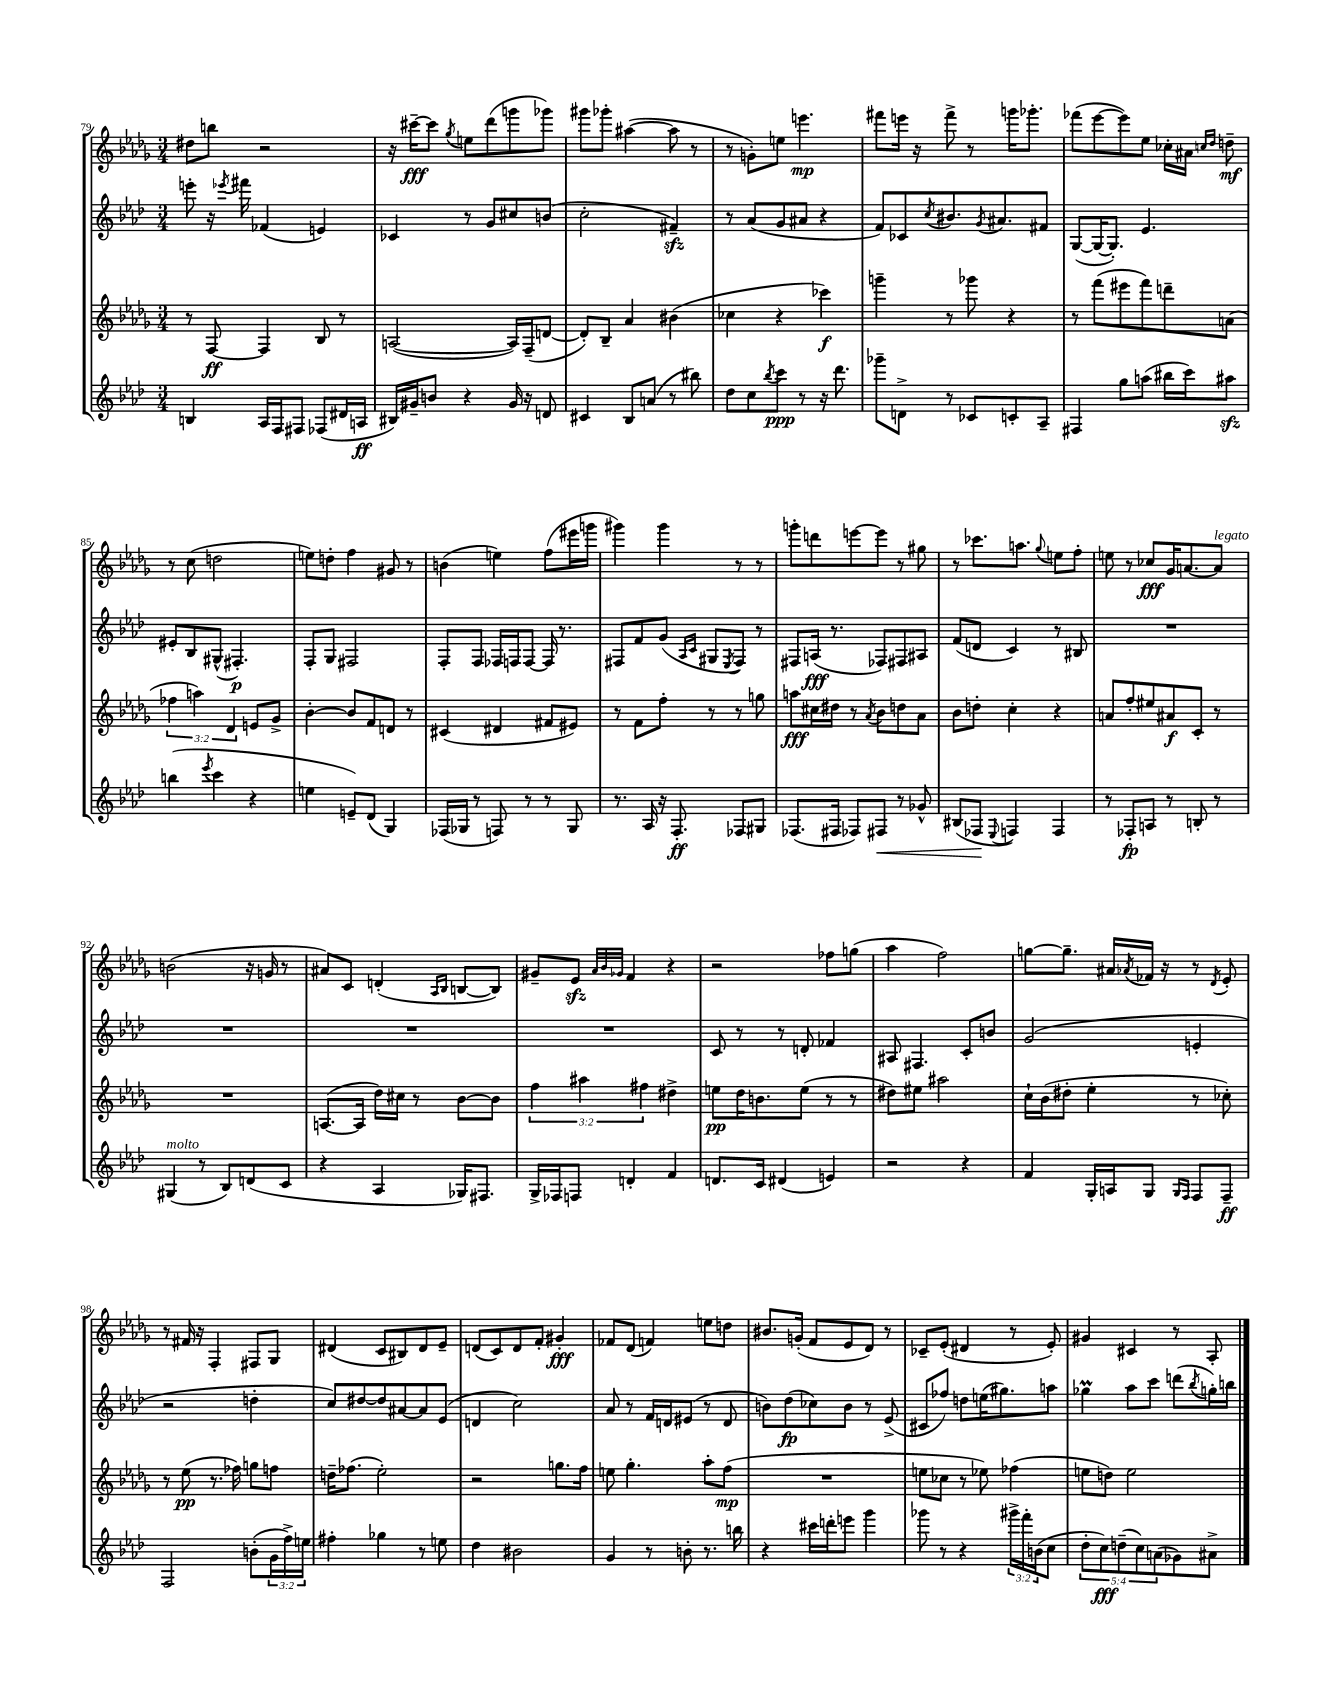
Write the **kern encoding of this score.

**kern	**dynam	**kern	**dynam	**kern	**dynam	**kern	**dynam
*part4	*part4	*part3	*part3	*part2	*part2	*part1	*part1
*staff4	*staff4	*staff3	*staff3	*staff2	*staff2	*staff1	*staff1
*clefG2	*	*clefG2	*	*clefG2	*	*clefG2	*
*k[b-e-a-d-]	*	*k[b-e-a-d-g-]	*	*k[b-e-a-d-]	*	*k[b-e-a-d-g-]	*
*M3/4	*	*M3/4	*	*M3/4	*	*M3/4	*
=79	=79	=79	=79	=79	=79	=79	=79
4Bn/	.	8r	.	8eeen'\	.	8dd#X\L	.
.	.	[8F/	ff	16r	.	8bbn\J	.
.	.	.	.	8qeee-X/	.	.	.
.	.	.	.	16fff#X\	.	.	.
16A-/LL	.	4F/]	.	(4f-X/	.	2r	.
16F/J	.	.	.	.	.	.	.
8F#X/J	.	.	.	.	.	.	.
(8F-X/L	.	8B-/	.	4en/)	.	.	.
16d#X/L	.	8r	.	.	.	.	.
16An/JJ	ff	.	.	.	.	.	.
=80	=80	=80	=80	=80	=80	=80	=80
16B#X/LL)	.	([2An/	.	4c-X/	.	16r	.
16g#X~/J	.	.	.	.	.	[16ccc#X~\KL	fff
8bn/J	.	.	.	.	.	8ccc#\J]	.
.	.	.	.	.	.	8qgg-/	.
4r	.	.	.	8r	.	8een\L	.
.	.	.	.	8g/L	.	(8ddd-\	.
16g#/	.	16A/LL])	.	8cc#X/	.	8gggn\	.
16r	.	(16F~/J	.	.	.	.	.
8dn/	.	[8dn/J	.	(8bn/J	.	8ggg-X\J)	.
=81	=81	=81	=81	=81	=81	=81	=81
4c#X/	.	8d'/L])	.	2cc'\	.	8ggg#X\L	.
.	.	8B-~/J	.	.	.	8ggg-X'\J	.
8B-/L	.	4a-/	.	.	.	([4aa#X\	.
(8an/J	.	.	.	.	.	.	.
8r	.	(4b#X\	.	4f#Xzz~/)	.	8aa#\]	.
8bb#X\)	.	.	.	.	.	8r	.
=82	=82	=82	=82	=82	=82	=82	=82
8dd-\L	.	4cc-X\	.	8r	.	8r	.
8cc\	.	.	.	(8a-/L	.	8gn'\L)	.
8qbb-/	.	.	.	.	.	.	.
8ccc\J	ppp	4r	.	8g/	.	8een\J	.
8r	.	.	.	8a#X/J	.	4.eeen\	mp
16r	.	4ccc-X\)	f	4r	.	.	.
8.ddd-\	.	.	.	.	.	.	.
=83	=83	=83	=83	=83	=83	=83	=83
8ggg-X~\L	.	4gggn~\	.	8f/L)	.	8fff#X\L	.
8dn^\J	.	.	.	8c-X/	.	16eeen\Jk	.
.	.	.	.	.	.	16r	.
.	.	.	.	8qcc/	.	.	.
8r	.	8r	.	8.b#X/	.	8fff#^\	.
8c-X/L	.	8ggg-X\	.	.	.	8r	.
.	.	.	.	8qg/	.	.	.
.	.	.	.	8.a#X/	.	.	.
8cn'/	.	4r	.	.	.	16gggn\KL	.
.	.	.	.	.	.	8.ggg-X'\J	.
8A-~/J	.	.	.	8f#X/J	.	.	.
=84	=84	=84	=84	=84	=84	=84	=84
4F#X/	.	8r	.	([8G/L	.	(8fff-X\L	.
.	.	(8fff\L	.	16G/K_	.	[8eee-\	.
.	.	.	.	8.G'/J])	.	.	.
8gg\L	.	8eee#X\	.	.	.	8eee-\])	.
(8aan\J	.	8fff\)	.	4.e-/	.	8ee-\J	.
16bb#X\LL	.	8dddn~\	.	.	.	16cc-X'\LL	.
16ccc\J)	.	.	.	.	.	16a#X\JJ	.
.	.	.	.	.	.	16qqccn/LL	.
.	.	.	.	.	.	16qqdd-/JJ	.
8aa#Xzz\J	.	(8an\J	.	.	.	8ddn~\	mf
!!LO:LB:g=z
=85	=85	=85	=85	=85	=85	=85	=85
(4bbn\	.	6ff-X\	.	8e#X'/L	.	8r	.
.	.	.	.	8B-/	.	(8cc\	.
.	.	6aan\)	.	.	.	.	.
8qeee-/	.	.	.	.	.	.	.
4ccc\	.	.	.	(8G#X^^/J	.	2ddn\	.
.	.	6d-/	.	.	.	.	.
.	.	.	.	4.F#X'/)	p	.	.
4r	.	8en/L	.	.	.	.	.
.	.	8g-^/J	.	.	.	.	.
=86	=86	=86	=86	=86	=86	=86	=86
4een\	.	[4b-'\	.	8F'/L	.	8een\L)	.
.	.	.	.	8G/J	.	8ddn'\J	.
8en~/L)	.	8b-/L]	.	2F#X/	.	4ff\	.
(8d-/J	.	8f/	.	.	.	.	.
4G/)	.	8dn/J	.	.	.	8g#X/	.
.	.	8r	.	.	.	8r	.
=87	=87	=87	=87	=87	=87	=87	=87
(16F-X/LL	.	(4c#X/	.	8F'/L	.	(4bn\	.
16G-X/JJ	.	.	.	.	.	.	.
8r	.	.	.	8F/J	.	.	.
8Fn/)	.	4d#X/	.	16F-X/LL	.	4een\)	.
.	.	.	.	16Fn/J	.	.	.
8r	.	.	.	[8F/J	.	.	.
8r	.	8f#X/L	.	16F/]	.	(8ff\L	.
.	.	.	.	8.r	.	.	.
8G-/	.	8e#X/J)	.	.	.	16eee#X\L	.
.	.	.	.	.	.	16gggn\JJ	.
=88	=88	=88	=88	=88	=88	=88	=88
8.r	.	8r	.	8F#X/L	.	4ggg#X\)	.
.	.	8f\L	.	8f/	.	.	.
16A-/	.	.	.	.	.	.	.
16r	.	8ff'\J	.	(8g/J	.	4ggg#\	.
8.F'/	ff	.	.	.	.	.	.
.	.	.	.	16qqA-/LL	.	.	.
.	.	.	.	16qqc/JJ	.	.	.
.	.	8r	.	8G#X/L	.	.	.
.	.	.	.	8qE-/	.	.	.
8F-X/L	.	8r	.	8F#/J)	.	8r	.
8G#X/J	.	8ggn\	.	8r	.	8r	.
=89	=89	=89	=89	=89	=89	=89	=89
(8.F-X/L	.	8aan\L	fff	8F#X/L	.	8gggn'\L	.
.	.	16cc#X\L	.	(16An/Jk	fff	8dddn\	.
16F#X/Jk	.	16dd#X\JJ	.	8.r	.	.	.
8F-X/L)	.	8r	.	.	.	[8eeen\	.
.	.	8qa-/	.	.	.	.	.
!	!LO:HP:b	!	!	!	!	!	!
8F#X/J	<	8b-\L	.	8F-X/L)	.	8eee\J]	.
8r	.	8ddn\	.	8F#X/	.	8r	.
8g-X^^/	.	8a-\J	.	8A#X/J	.	8gg#X\	.
=90	=90	=90	=90	=90	=90	=90	=90
(8B#X/L	.	8b-\L	.	(8f/L	.	8r	.
8F-X/J	.	8ddn'\J	.	8dn/J	.	8.ccc-X\L	.
8qqE-/	.	.	.	.	.	.	.
4Fn/)	[	4cc'\	.	4c/)	.	.	.
.	.	.	.	.	.	8.aan\J	.
.	.	.	.	.	.	8qqgg-/	.
4F/	.	4r	.	8r	.	8een\L	.
.	.	.	.	8B#X/	.	8ff'\J	.
=91	=91	=91	=91	=91	=91	=91	=91
8r	.	8an/L	.	2.r	.	8een\	.
8F-X'/L	fp	8ff'/	.	.	.	8r	.
8An/J	.	8ee#X/	.	.	.	8cc-X/L	fff
8r	.	8a#X/	f	.	.	16g-/K	.
.	.	.	.	.	.	[8.an/	.
8Bn'/	.	8c'/J	.	.	.	.	.
!	!	!	!	!	!	!LO:TX:a:i:t=legato	!
8r	.	8r	.	.	.	8a/J]	.
!!LO:LB:g=z
=92	=92	=92	=92	=92	=92	=92	=92
!LO:TX:a:i:t=molto	!	!	!	!	!	!	!
(4G#X/	.	2.r	.	2.r	.	(2bn\	.
8r	.	.	.	.	.	.	.
8B-/L)	.	.	.	.	.	.	.
(8dn/	.	.	.	.	.	16r	.
.	.	.	.	.	.	16gn/	.
8c/J	.	.	.	.	.	8r	.
=93	=93	=93	=93	=93	=93	=93	=93
4r	.	([8.An/L	.	2.r	.	8a#X/L)	.
.	.	.	.	.	.	8c/J	.
.	.	16A/Jk]	.	.	.	.	.
4A-/	.	16dd-\LL)	.	.	.	(4dn'/	.
.	.	16cc#X\JJ	.	.	.	.	.
.	.	8r	.	.	.	.	.
.	.	.	.	.	.	16qqA-/LL	.
.	.	.	.	.	.	16qqB-/JJ	.
16G-X/KL)	.	[8b-\L	.	.	.	[8Bn/L	.
8.F#X/J	.	.	.	.	.	.	.
.	.	8b-\J]	.	.	.	8B/J])	.
=94	=94	=94	=94	=94	=94	=94	=94
16G^/LL	.	6ff\	.	2.r	.	8g#X~/L	.
16F-X/J	.	.	.	.	.	.	.
8Fn/J	.	.	.	.	.	8e-zz/J	.
.	.	6aa#X\	.	.	.	.	.
.	.	.	.	.	.	32qqa-/LLL	.
.	.	.	.	.	.	32qqb-/	.
.	.	.	.	.	.	32qqg-X/JJJ	.
4dn'/	.	.	.	.	.	4f/	.
.	.	6ff#X\	.	.	.	.	.
4f/	.	4dd#X^\	.	.	.	4r	.
=95	=95	=95	=95	=95	=95	=95	=95
8.dn/L	.	8een\L	pp	8c/	.	2r	.
.	.	16dd-\K	.	8r	.	.	.
16c/Jk	.	8.bn\	.	.	.	.	.
(4d#X/	.	.	.	8r	.	.	.
.	.	(8ee\J	.	8dn'/	.	.	.
4en/)	.	8r	.	4f-X/	.	8ff-X\L	.
.	.	8r	.	.	.	(8ggn\J	.
=96	=96	=96	=96	=96	=96	=96	=96
2r	.	8dd#X\L)	.	8A#X/	.	4aa-\	.
.	.	8ee#X\J	.	4.F#X/	.	.	.
.	.	2aa#X\	.	.	.	2ff\)	.
4r	.	.	.	8c'/L	.	.	.
.	.	.	.	8bn/J	.	.	.
=97	=97	=97	=97	=97	=97	=97	=97
4f/	.	16cc`\LL	.	(2g/	.	[8ggn\L	.
.	.	(16b-\J	.	.	.	.	.
.	.	8dd#X'\J	.	.	.	8.gg~\J]	.
16G'/LL	.	4ee-'\	.	.	.	.	.
16An/J	.	.	.	.	.	16a#X/LL	.
.	.	.	.	.	.	8qa-X/	.
8G/J	.	.	.	.	.	16f-X/JJ	.
.	.	.	.	.	.	16r	.
16qqG/LL	.	.	.	.	.	.	.
16qqF/JJ	.	.	.	.	.	.	.
8F/L	.	8r	.	4en'/	.	8r	.
.	.	.	.	.	.	8qd-/	.
8F~/J	ff	8cc-X'\)	.	.	.	8e-'/	.
!!LO:LB:g=z
=98	=98	=98	=98	=98	=98	=98	=98
2F/	.	8r	.	2r	.	8r	.
.	.	(8ee-\	pp	.	.	16f#X/	.
.	.	.	.	.	.	16r	.
.	.	8.r	.	.	.	4F'/	.
.	.	16ff-X\)	.	.	.	.	.
(8bn'\L	.	8ggn\L	.	4ddn'\	.	8F#X/L	.
24g\L	.	8ffn\J	.	.	.	8G-/J	.
24ff^\)	.	.	.	.	.	.	.
24een\JJ	.	.	.	.	.	.	.
=99	=99	=99	=99	=99	=99	=99	=99
4ff#X'\	.	16ddn~\KL	.	8cc/L)	.	(4d#X/	.
.	.	(8.ff-X\J	.	.	.	.	.
.	.	.	.	[8dd#X/	.	.	.
4gg-X\	.	2ee-'\)	.	8dd#/]	.	8c/L	.
.	.	.	.	[8a#X/	.	8B#X/)	.
8r	.	.	.	8a#/]	.	8d#/	.
8een\	.	.	.	(8e-/J	.	8e-~/J	.
=100	=100	=100	=100	=100	=100	=100	=100
4dd-\	.	2r	.	4dn/	.	(8dn/L	.
.	.	.	.	.	.	8c/)	.
2b#X\	.	.	.	2cc\)	.	8d/	.
.	.	.	.	.	.	8f'/J	.
.	.	8.ggn\L	.	.	.	4g#X'/	fff
.	.	16ff\Jk	.	.	.	.	.
=101	=101	=101	=101	=101	=101	=101	=101
4g/	.	8een\	.	8a-/	.	8f-X/L	.
.	.	4.gg-'\	.	8r	.	(8d-/J	.
8r	.	.	.	16f/LL	.	4fn/)	.
.	.	.	.	16dn/J	.	.	.
8bn'\	.	.	.	(8e#X/J	.	.	.
8.r	.	8aa-'\L	.	8r	.	8een\L	.
.	.	(8ff\J	mp	8d/	.	8ddn\J	.
16bbn\	.	.	.	.	.	.	.
=102	=102	=102	=102	=102	=102	=102	=102
4r	.	2.r	.	8bn\L)	.	8.b#X/L	.
.	.	.	.	(8dd-\	fp	.	.
.	.	.	.	.	.	(16gn'/Jk	.
16ccc#X\LL	.	.	.	8cc-X\)	.	8f/L	.
16dddn'\J	.	.	.	.	.	.	.
8eeen\J	.	.	.	8b\J	.	8e-/	.
4ggg\	.	.	.	8r	.	8d-/J)	.
.	.	.	.	(8e-^/	.	8r	.
=103	=103	=103	=103	=103	=103	=103	=103
8ggg-X\	.	8een\L	.	8c#X/L	.	8c-X~/L	.
8r	.	8cc-X\J	.	8ff-X/J)	.	(8e-'/J	.
4r	.	8r	.	8ddn\L	.	4d#X/	.
.	.	8ee-X\)	.	(16een\K	.	.	.
.	.	.	.	8.gg#X\)	.	.	.
24ggg#X^\LL	.	(4ff-X\	.	.	.	8r	.
24fff'\	.	.	.	.	.	.	.
(24bn\J	.	.	.	.	.	.	.
8cc\J	.	.	.	8aan\J	.	8e-'/)	.
=104	=104	=104	=104	=104	=104	=104	=104
10dd-'\L	.	8een\L	.	4gg-XM\	.	4g#X/	.
10cc\)	fff	.	.	.	.	.	.
.	.	8ddn\J)	.	.	.	.	.
(10ddn~\	.	.	.	.	.	.	.
.	.	2ee\	.	8aa-\L	.	4c#X/	.
10cc\)	.	.	.	.	.	.	.
.	.	.	.	8ccc\J	.	.	.
(10an\	.	.	.	.	.	.	.
8g-X\)	.	.	.	(8dddn\L	.	8r	.
.	.	.	.	8qbb-/	.	.	.
8a#X^\J	.	.	.	16ggn'\L)	.	8A-'/	.
.	.	.	.	16bbn\JJ	.	.	.
==	==	==	==	==	==	==	==
*-	*-	*-	*-	*-	*-	*-	*-
